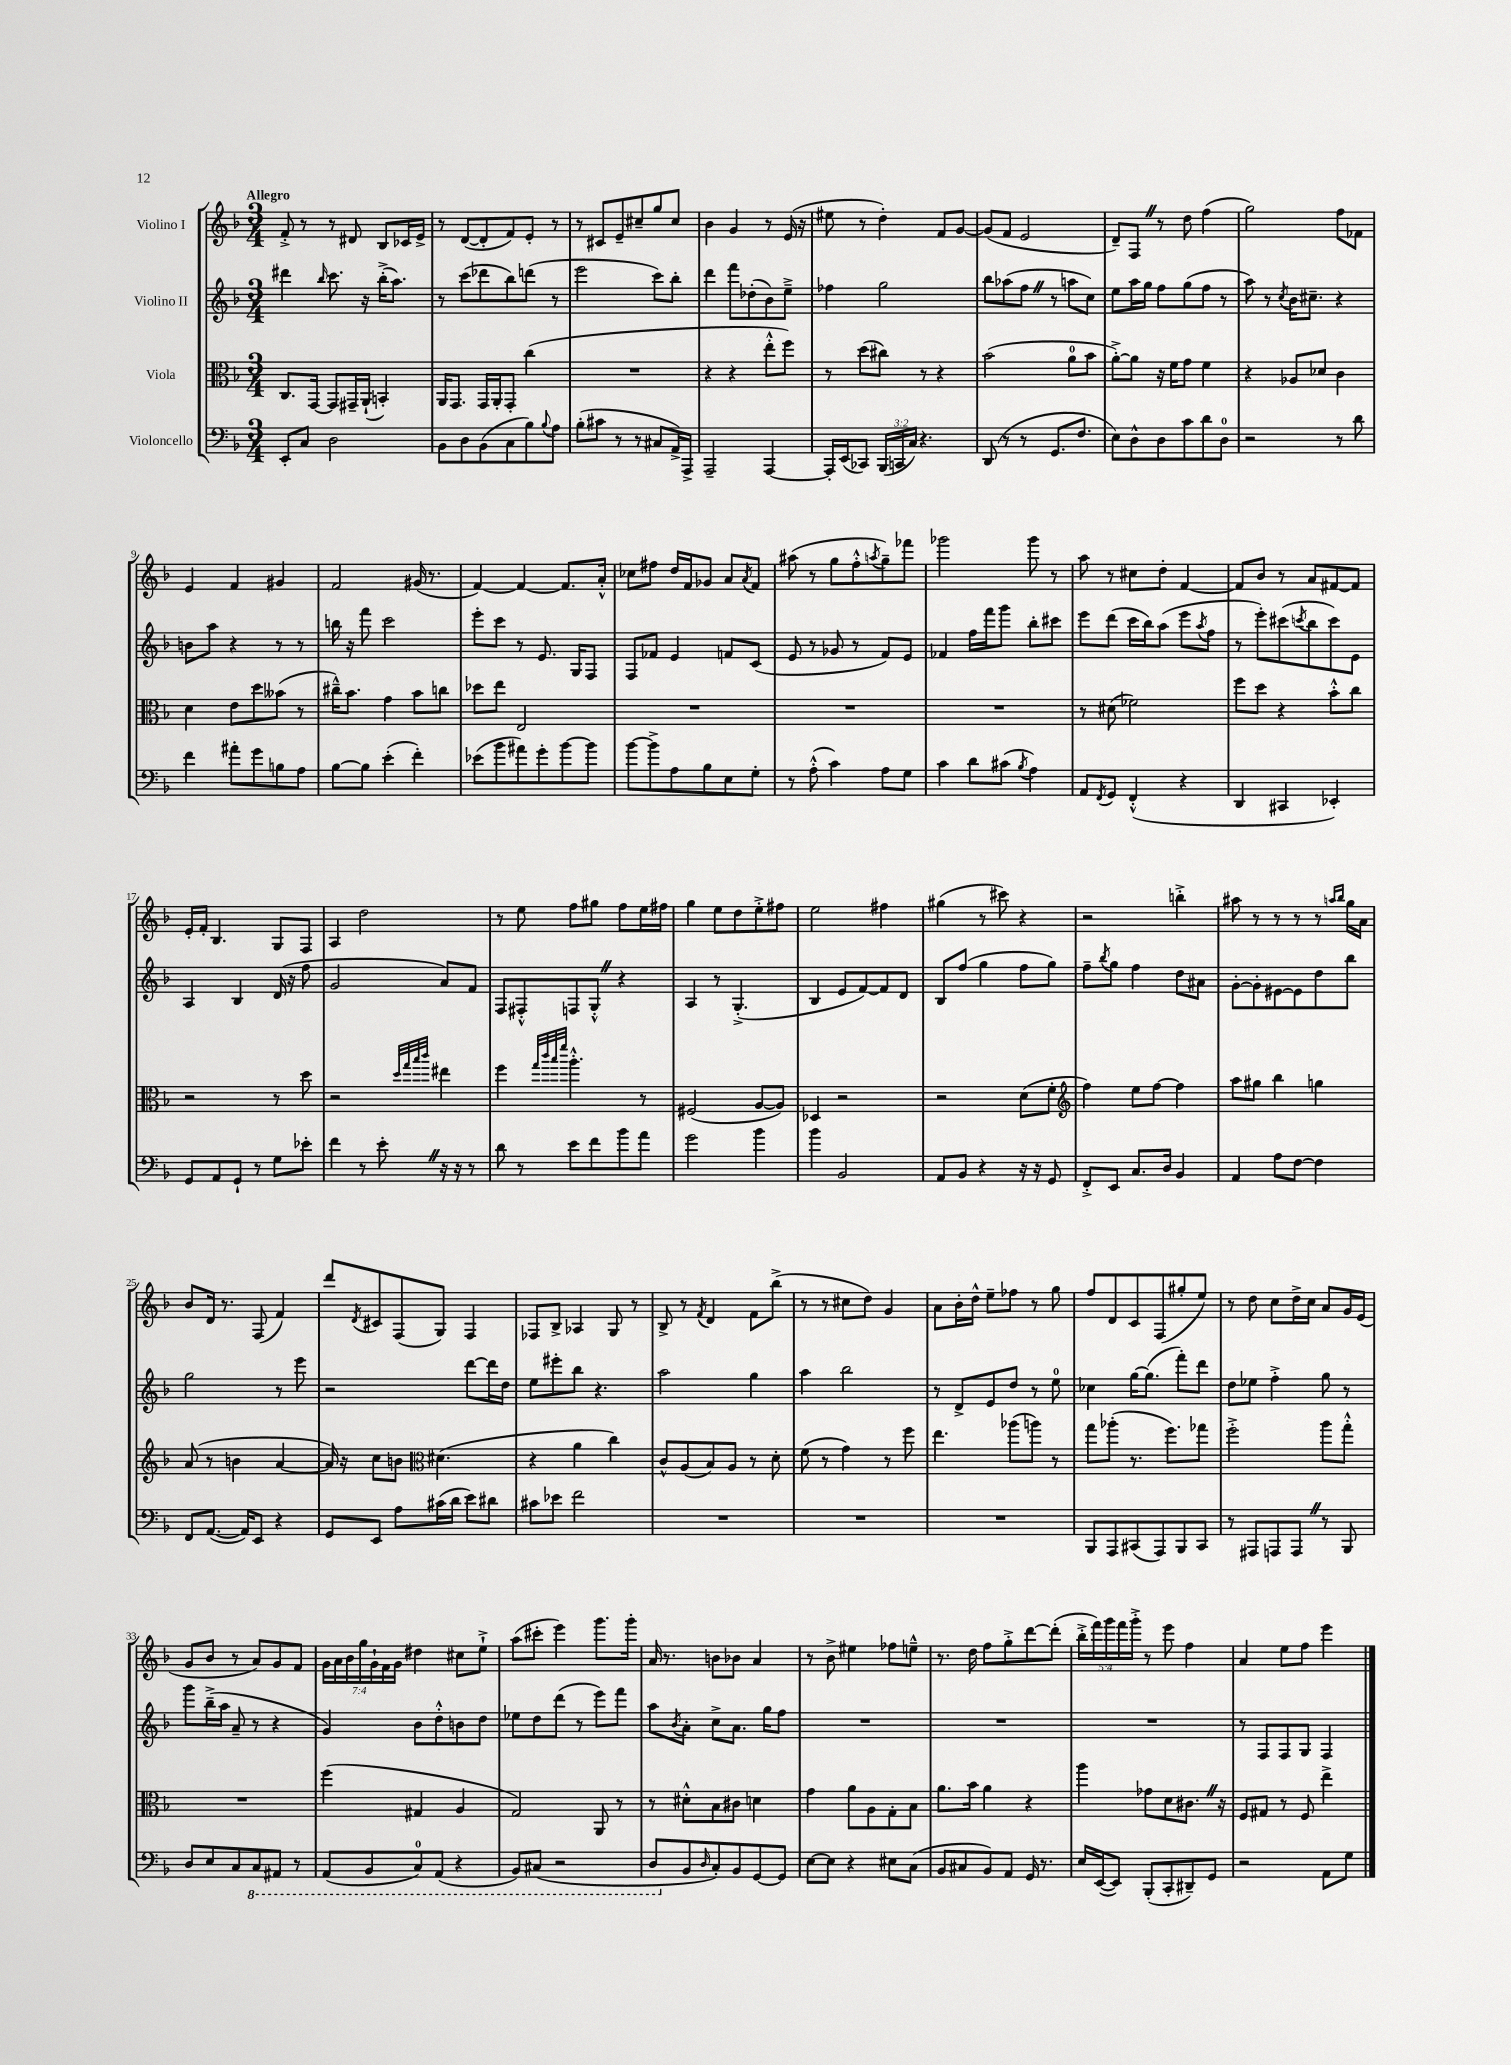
<<
\new StaffGroup <<
\new Staff = "s0" \with { instrumentName = "Violino I" } {
    \clef treble \key f \major \numericTimeSignature \time 3/4 \override Staff.TupletNumber.text = #tuplet-number::calc-fraction-text \tempo "Allegro"
    f'8-.-> r8 r8 dis'8 bes8 ces'16 e'16-> |
    r8 d'8~( d'8-. f'8) e'8-. r8 |
    r8 cis'8 e'8-- cis''8-- g''8 cis''8 |
    bes'4 g'4 r8 e'16( r16 |
    eis''8 r8 d''4-.) f'8 g'8~ |
    g'8( f'8 e'2 |
    d'8--) f8 \once \override BreathingSign.text = \markup { \musicglyph "scripts.caesura.straight" } \breathe r8 d''8 f''4( |
    g''2) f''8 fes'8 |
    e'4 f'4 gis'4 |
    f'2 gis'16( r8. |
    f'4~) f'4~ f'8. a'16-.-^ |
    ces''8 fis''8 d''16 f'16 ges'8 a'8 \acciaccatura { a'8 } f'8 |
    ais''8( r8 g''8 f''8-.-^ \acciaccatura { a''8 } g''8--) fes'''8 |
    ges'''2 ges'''8 r8 |
    a''8 r8 cis''8 d''8-. f'4~ |
    f'8 bes'8 r8 a'8 fis'8~ fis'8 |
    e'16-. f'16-. bes4. g8 f8 |
    a4 d''2 |
    r8 e''8 f''8 gis''8 f''8 e''16 fis''16 |
    g''4 e''8 d''8 e''8-.-> fis''8 |
    e''2 fis''4 |
    gis''4( r8 cis'''8) r4 |
    r2 b''4-.-> |
    ais''8 r8 r8 r8 r8 \grace { a''16 bes''16 } g''16 a'16 |
    bes'8 d'16 r8. f8( f'4) |
    d'''8 \acciaccatura { d'8 } cis'8 f8( g8) f4 |
    fes8 bes8-> aes4 g8 r8 |
    bes8-> r8 \acciaccatura { f'8 } d'4 f'8 bes''8->( |
    r8 r8 cis''8 d''8) g'4 |
    a'8 bes'16-. d''16-^ e''8-- fes''8 r8 g''8 |
    f''8 d'8 c'8 f8( gis''8-. e''8) |
    r8 d''8 c''8 d''16-> c''16 a'8 g'16 e'16( |
    g'8 bes'8 r8 a'8) g'8 f'8 |
    \tuplet 7/4 { g'16 a'16 bes'16 g''16 g'16-! f'16 g'16 } dis''4 cis''8 e''8-!-> |
    a''8( cis'''8-. e'''4) g'''8. g'''16-. |
    a'16 r8. b'8 bes'8 a'4 |
    r8 bes'8-> eis''4 fes''8 e''8---^ |
    r8. d''16 f''8 g''8-.-> d'''8~ d'''8-.( |
    \tuplet 5/4 { bes''16-.-> f'''16) g'''16 f'''16 g'''16-.-> } r8 e'''8 f''4 |
    a'4 e''8 f''8 e'''4 \bar "|." |
}
\new Staff = "s1" \with { instrumentName = "Violino II" } {
    \clef treble \key f \major \numericTimeSignature \time 3/4
    dis'''4 \grace { bes''16 } c'''8. r16 bes''16-.->( a''8.) |
    r8 c'''8( des'''8 bes''8) d'''8( r8 |
    e'''2 c'''8) bes''8-. |
    d'''4 f'''8 des''8-.( bes'8) e''8---> |
    fes''4 g''2 |
    bes''8 aes''8( f''8 \once \override BreathingSign.text = \markup { \musicglyph "scripts.caesura.straight" } \breathe r8 a''8 c''8) |
    e''8 a''16 g''16 f''8 g''8( f''8 r8 |
    a''8) r8 \acciaccatura { c''8 } bes'16 cis''8.-- r4 |
    b'8 a''8 r4 r8 r8 |
    b''16 r16 f'''8 c'''2 |
    e'''8-. c'''8 r8 e'8. g16 f8 |
    f8 fes'8 e'4 f'8 c'8( |
    e'8 r8 ges'8 r8 f'8) e'8 |
    fes'4 f''16 f'''16 g'''8 bes''8-. cis'''8 |
    e'''8 d'''8( c'''16 bes''16) a''8( e'''8 \acciaccatura { a''8 } f''8 |
    r8 e'''8-.) cis'''8( \acciaccatura { c'''8 } bes''8 c'''8) e'8 |
    a4 bes4 d'16( r16 f''8 |
    g'2 a'8) f'8 |
    f8 fis8-.-^ f8 g8-.-^ \once \override BreathingSign.text = \markup { \musicglyph "scripts.caesura.straight" } \breathe r4 |
    a4 r8 g4.-.->( |
    bes4 e'8 f'8~) f'8 d'8 |
    bes8 f''8( g''4 f''8 g''8) |
    f''8-- \acciaccatura { bes''8 } g''8 f''4 d''8 ais'8 |
    g'8~-. g'8-. eis'8~ eis'8 d''8 bes''8 |
    g''2 r8 e'''8 |
    r2 d'''8~ d'''16 d''16 |
    e''8 eis'''8-. bes''8 r4. |
    a''2 g''4 |
    a''4 bes''2 |
    r8 d'8-> e'8 d''8 r8 e''8-0 |
    ces''4 g''16~ g''8.( f'''8-.) d'''8 |
    d''8 ees''8 f''4-.-> g''8 r8 |
    g'''8 bes''16--->( a''16 a'8-- r8 r4 |
    g'4) bes'8 d''8-.-^ b'8 d''8 |
    ees''8 d''8 d'''8( r8 e'''8) f'''8 |
    a''8 \acciaccatura { bes'8 } a'8-. c''8-> a'8. g''16 f''8 |
    R2. |
    R2. |
    R2. |
    r8 f8 f8 g8 f4 \bar "|." |
}
\new Staff = "s2" \with { instrumentName = "Viola" } {
    \clef alto \key f \major \numericTimeSignature \time 3/4
    c8. g,16~ g,8 gis,16-- a,16-!( b,4-.) |
    a,16 g,8. g,16 a,16-. g,8-. c''4( |
    R2. |
    r4 r4 e''8-.-^ f''8) |
    r8 d''8( cis''8) r8 r4 |
    bes'2( a'8-0 bes'8 |
    a'8~-.->) a'8 r16 f'16 g'8 f'4 |
    r4 aes8 des'8 c'4 |
    d'4 e'8 d''8 beses'8( r8 |
    cis''16---^) bes'8. g'4 bes'8 c''8 |
    des''8 e''8 e2 |
    R2. |
    R2. |
    R2. |
    r8 dis'8( fes'2) |
    f''8 d''8 r4 bes'8-.-^ c''8 |
    r2 r8 d''8 |
    r2 \grace { d''32 g''32 bes''32 c'''32 } eis''4 |
    f''4 \grace { g''32 c'''32 bes''32 f'''32 } a''4.-.-^ r8 |
    fis2( a8~ a8) |
    des4 r2 |
    r2 d'8( f'8-. |
    \clef treble f''4) e''8 f''8~ f''4 |
    a''8 gis''8 bes''4 g''4 |
    a'8( r8 b'4 a'4~ |
    a'16) r16 c''8 b'8 \clef alto dis'4.( |
    r4 a'4 c''4) |
    c'8-^ a8( bes8) a8 r8 d'8-. |
    f'8( r8 g'4) r8 f''8 |
    e''4. aes''8( a''8) r8 |
    g''8 aes''8-.( r8. f''8.) ges''8 |
    f''2-.-> a''8 g''8-.-^ |
    R2. |
    f''4( gis4 a4 |
    g2) a,8 r8 |
    r8 dis'8-.-^ bes8 cis'8 d'4 |
    g'4 a'8 a8 g8-. bes8 |
    a'8. bes'16 a'4 r4 |
    a''4 ges'8 d'8 cis'8. \once \override BreathingSign.text = \markup { \musicglyph "scripts.caesura.straight" } \breathe r16 |
    f8 gis8 r8 f8 e''4-> \bar "|." |
}
\new Staff = "s3" \with { instrumentName = "Violoncello" } {
    \clef bass \key f \major \numericTimeSignature \time 3/4 \override Staff.TupletNumber.text = #tuplet-number::calc-fraction-text
    e,8-. c8 d2 |
    bes,8 d8 bes,8( c8 bes8) \appoggiatura { bes8 } a8 |
    bes8-.( cis'8 r8 r8 cis8 a,16->) a,,16-> |
    a,,2-- a,,4~ |
    a,,16-. e,16( ces,8) \tuplet 3/2 { bes,,16( c,16 c16) } r4. |
    d,8( r8 r8 g,8. f8. |
    e8) d8-^ d8 c'8 d'8 d8-0 |
    r2 r8 d'8 |
    f'4 ais'8-. g'8 b8 a8 |
    bes8~ bes8 e'4-.( f'4-.) |
    ees'8( bes'8 ais'8) g'8-. bes'8~ bes'8 |
    bes'8~ bes'8-> a8 bes8 e8 g8-. |
    r8 a8-.-^( c'4) a8 g8 |
    c'4 d'8 cis'8( \acciaccatura { bes8 } a4) |
    a,8 \acciaccatura { f,8 } g,8 f,4-.-^( r4 |
    d,4 cis,4 ees,4-.) |
    g,8 a,8 g,8-! r8 g8 ees'8-. |
    f'4 r8 e'8-. \once \override BreathingSign.text = \markup { \musicglyph "scripts.caesura.straight" } \breathe r16 r16 r8 |
    d'8 r8 e'8 f'8 bes'8 a'8 |
    g'2 bes'4 |
    bes'4 bes,2 |
    a,8 bes,8 r4 r16 r16 g,8 |
    f,8-.-> e,8 c8. d16 bes,4 |
    a,4 a8 f8~ f4 |
    f,8 a,8.~( a,16) e,8 r4 |
    g,8 e,8 a8 cis'16( d'16 e'8) dis'8 |
    cis'8 ees'8 f'2 |
    R2. |
    R2. |
    R2. |
    bes,,8 a,,8 cis,8( a,,8) bes,,8 cis,8 |
    r8 ais,,8 a,,8 a,,8 \once \override BreathingSign.text = \markup { \musicglyph "scripts.caesura.straight" } \breathe r8 bes,,8 |
    d8 e8 c8 \ottava #-1 c,8 ais,,8 r8 |
    a,,8( bes,,8 c,8-0) a,,8( r4 |
    bes,,8) cis,8( r2 |
    d,8 \ottava #0 bes,8 \grace { d16 } c8-.) bes,8 g,8~ g,8 |
    e8~ e8 r4 eis8 c8( |
    bes,8 cis8 bes,8) a,8 g,16 r8. |
    e16 e,16~( e,8) bes,,8-.( c,8-. dis,8--) g,8 |
    r2 a,8 g8 \bar "|." |
}
>>
>>
